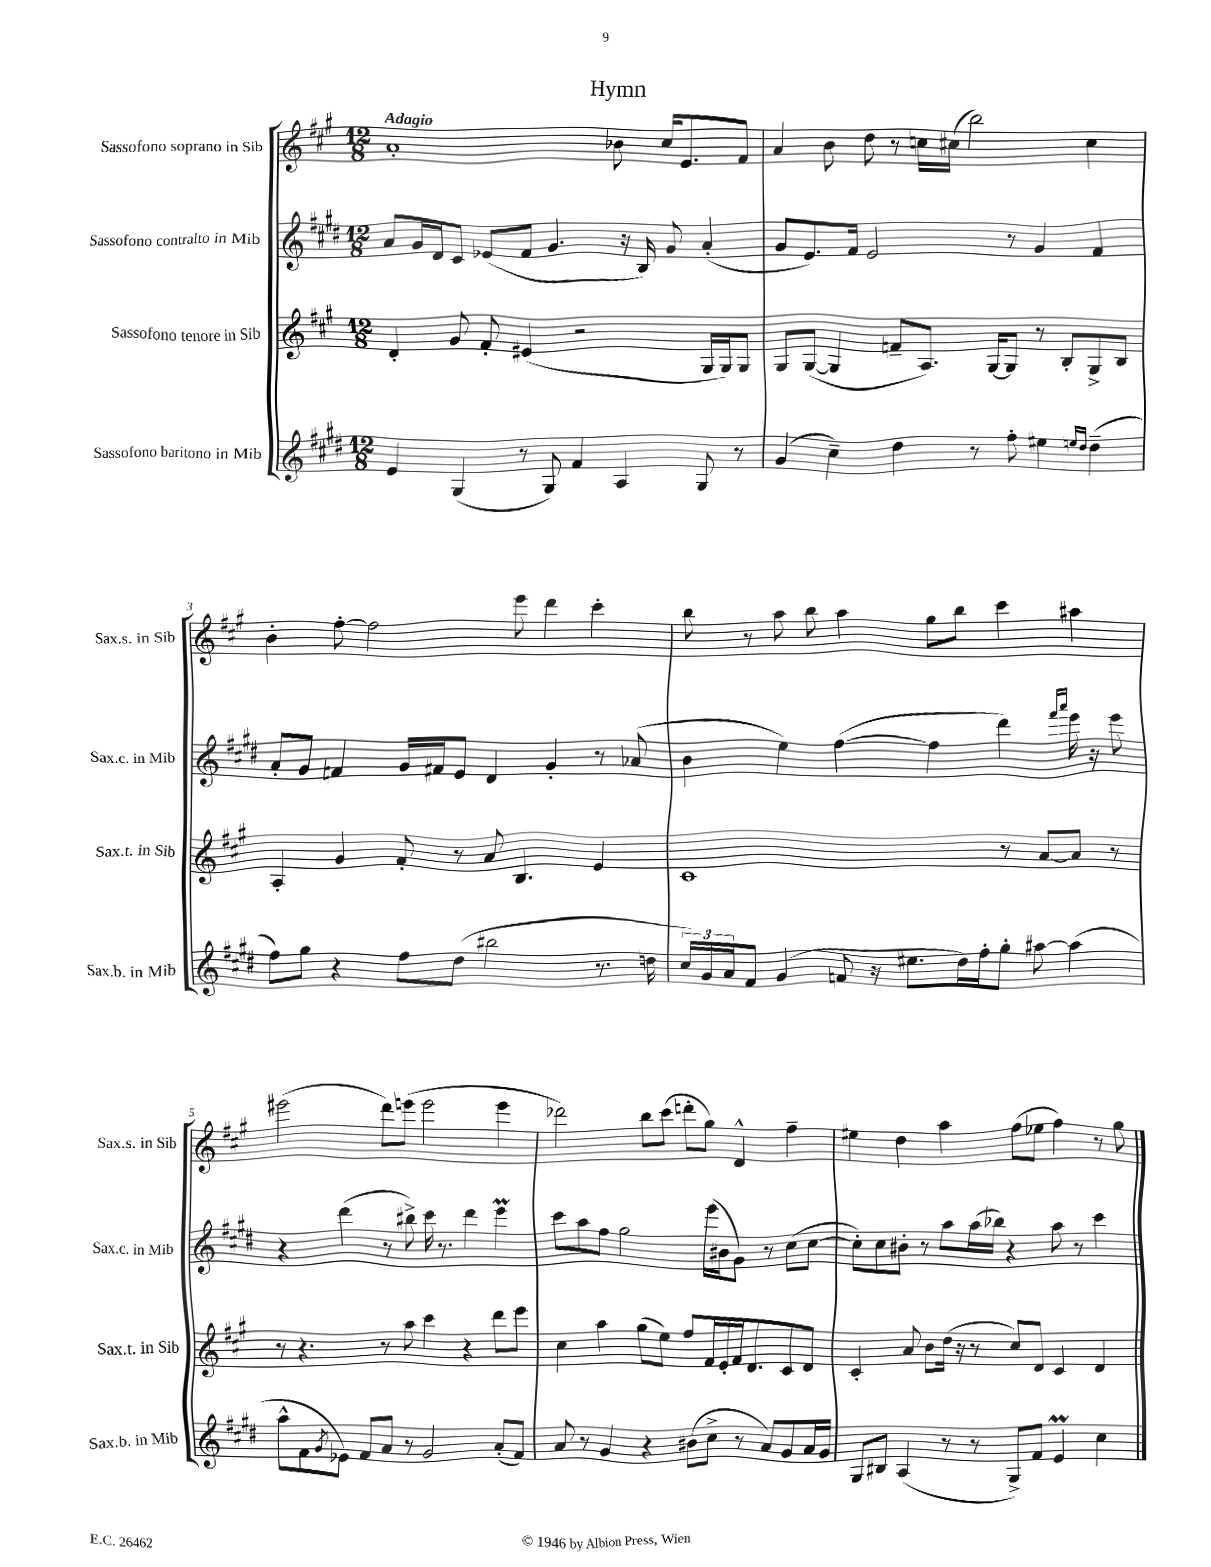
\header { title = "Hymn" }
<<
\new StaffGroup <<
\new Staff = "s0" \with { instrumentName = "Sassofono soprano in Sib" shortInstrumentName = "Sax.s. in Sib" } {
    \clef treble \key a \major \numericTimeSignature \time 12/8 \tempo "Adagio"
    a'1-. bes'8 cis''16 e'8. fis'8 |
    a'4 b'8 d''8 r8 c''16 cis''16( b''2) cis''4 |
    b'4-. fis''8~-. fis''2 e'''8 d'''4 cis'''4-. |
    b''8 r8 a''8 b''8 a''4 gis''8 b''8 cis'''4 ais''4 |
    eis'''2( d'''8) e'''8( e'''2 e'''4 |
    des'''2) b''8 cis'''8( d'''8-. gis''8) d'4-^ fis''4-- |
    eis''4 d''4 a''4 fis''8( ees''8 fis''4) r8 gis''8 \bar "|." |
}
\new Staff = "s1" \with { instrumentName = "Sassofono contralto in Mib" shortInstrumentName = "Sax.c. in Mib" } {
    \clef treble \key e \major \numericTimeSignature \time 12/8
    a'8 gis'16 dis'16 cis'8 ees'8( fis'8 gis'4. r16 b16) gis'8 a'4-.( |
    gis'8 e'8.) fis'16 e'2 r8 gis'4 fis'4 |
    a'8-. gis'8 f'4 gis'16 fis'16 e'8 dis'4 gis'4-. r8 aes'8( |
    b'4 e''4) fis''4~( fis''4 dis'''4) \grace { fis'''16 a'''16 } e'''16 r16 e'''8 |
    r4 dis'''4( r8 bis''8->) cis'''16 r8. dis'''4 e'''4\prall |
    cis'''8 a''8 fis''8 gis''2 e'''16( bis'16 gis'8) r8 cis''8( cis''8~ |
    cis''8-.) cis''8 bis'8-. r8 a''8 a''16( bes''16) r4 a''8 r8 cis'''4 \bar "|." |
}
\new Staff = "s2" \with { instrumentName = "Sassofono tenore in Sib" shortInstrumentName = "Sax.t. in Sib" } {
    \clef treble \key a \major \numericTimeSignature \time 12/8
    d'4-. gis'8 fis'8-. eis'4( r2 gis16 gis16) gis8 |
    gis8 gis8~( gis4 f'8-- a8.) gis16~ gis8 r8 b8-. gis8-> b8 |
    a4-. gis'4 fis'8-. r8 a'8 b4. e'4 |
    cis'1 r8 a'8~ a'8 r8 |
    r8 r4. r8 a''8 cis'''4 r4 d'''8 e'''8 |
    cis''4 a''4 gis''8( e''8) fis''8 fis'16 e'16-. fis'16 d'8. cis'8 d'8 |
    cis'4-. a'8 b'8 d''16( r16 r8 cis''8) d'8 cis'4 d'4 \bar "|." |
}
\new Staff = "s3" \with { instrumentName = "Sassofono baritono in Mib" shortInstrumentName = "Sax.b. in Mib" } {
    \clef treble \key e \major \numericTimeSignature \time 12/8
    e'4 gis4( r8 gis8) fis'4 a4 gis8 r8 |
    gis'4( cis''4--) dis''4 r8 fis''8-. eis''4 \grace { e''16 dis''16 } dis''4--( |
    fis''8) gis''8 r4 fis''8 dis''8( bis''2 r8. d''16 |
    \tuplet 3/2 { cis''16) gis'16 a'16 } fis'8 gis'4( f'8 r16 eis''8. dis''16) fis''16-. gis''8-. ais''8~ ais''4( |
    a''8-^ fis'8 \acciaccatura { gis'8 } ees'8) fis'8 a'8 r8 gis'2 a'8-.( fis'8) |
    a'8 r8 gis'4 r4 bis'8( cis''8-> r8 a'8) gis'8 a'16 gis'16 |
    gis8 bis8 a4( r8 r8 gis8->) fis'8 e'4\prall cis''4 \bar "|." |
}
>>
>>
